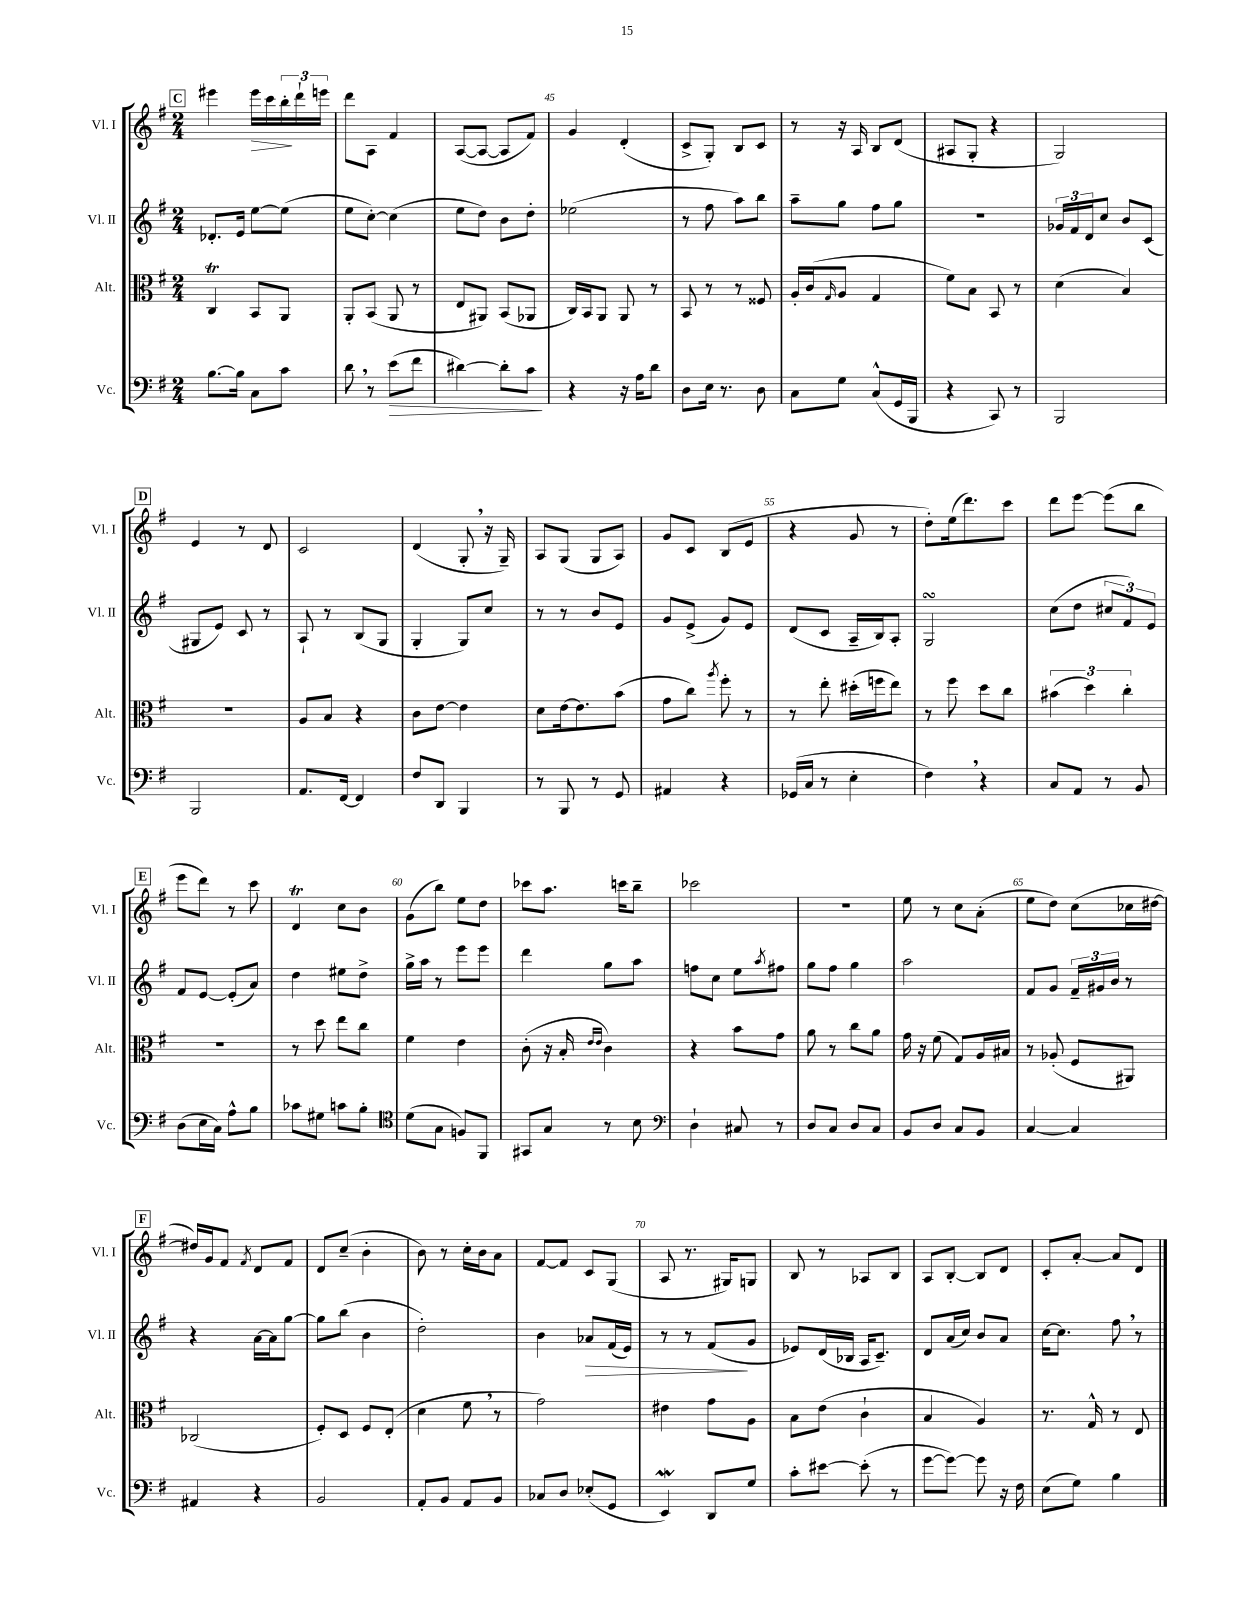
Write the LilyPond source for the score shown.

<<
\new StaffGroup <<
\new Staff = "s0" \with { instrumentName = "Vl. I" shortInstrumentName = "Vl. I" } {
    \clef treble \key g \major \numericTimeSignature \time 2/4
    \mark \markup { \box "C" } eis'''4 eis'''16\> c'''16 \tuplet 3/2 { b''16-.\! d'''16-! e'''16 } |
    d'''8 a8 fis'4 |
    a8~( a8~ a8 fis'8) |
    g'4 d'4-.( |
    c'8-> g8-.) b8 c'8 |
    r8 r16 a16 b8 d'8( |
    ais8 g8-. r4 |
    g2) |
    \mark \markup { \box "D" } e'4 r8 d'8 |
    c'2 |
    d'4( g8-. \breathe r16 g16--) |
    a8 g8( g8 a8) |
    g'8 c'8 b8( e'8 |
    r4 g'8 r8 |
    d''8-.) e''16( d'''8.) c'''8 |
    d'''8 e'''8~ e'''8( b''8 |
    \mark \markup { \box "E" } e'''8 d'''8) r8 c'''8 |
    d'4\trill c''8 b'8 |
    g'8( b''8) e''8 d''8 |
    ces'''8 a''8. c'''16 b''8-- |
    ces'''2 |
    r2 |
    e''8 r8 c''8 a'8-.( |
    e''8 d''8) c''8( ces''16 dis''16~ |
    \mark \markup { \box "F" } dis''16) g'16 fis'8 \acciaccatura { fis'8 } d'8 fis'8 |
    d'8 c''8--( b'4-. |
    b'8) r8 c''16-. b'16 a'8 |
    fis'8~ fis'8 c'8 g8( |
    a8 r8. gis16) g8 |
    b8 r8 aes8 b8 |
    a8 b8~-. b8 d'8 |
    c'8-. a'8~-. a'8 d'8 \bar "|." |
}
\new Staff = "s1" \with { instrumentName = "Vl. II" shortInstrumentName = "Vl. II" } {
    \clef treble \key g \major \numericTimeSignature \time 2/4
    \mark \markup { \box "C" } des'8.-. e'16 e''8~ e''8( |
    e''8 c''8~-.) c''4( |
    e''8 d''8) b'8 d''8-. |
    ees''2( |
    r8 fis''8 a''8) b''8 |
    a''8-- g''8 fis''8 g''8 |
    r2 |
    \tuplet 3/2 { ges'16 fis'16 d'16 } c''8 b'8 c'8( |
    \mark \markup { \box "D" } gis8 e'8) c'8 r8 |
    a8-! r8 b8( g8 |
    g4-. g8) c''8 |
    r8 r8 b'8 e'8 |
    g'8 e'8->( g'8) e'8 |
    d'8( c'8 a16-- b16) a8-. |
    g2\turn |
    c''8( d''8 \tuplet 3/2 { cis''8 fis'8) e'8 } |
    \mark \markup { \box "E" } fis'8 e'8~ e'8-.( a'8) |
    d''4 eis''8 d''8-> |
    g''16-> a''16 r8 e'''8 e'''8 |
    d'''4 g''8 a''8 |
    f''8 c''8 e''8 \acciaccatura { a''8 } fis''8 |
    g''8 fis''8 g''4 |
    a''2 |
    fis'8 g'8 \tuplet 3/2 { fis'16-- gis'16 b'16 } r8 |
    \mark \markup { \box "F" } r4 a'16~ a'16 g''8~ |
    g''8 b''8( b'4 |
    d''2-.) |
    b'4 aes'8\> fis'16( e'16) |
    r8 r8 fis'8\!( g'8 |
    ees'8) d'16( bes16 a16 c'8.--) |
    d'8 a'16( c''16) b'8 a'8 |
    c''16~ c''8. fis''8 \breathe r8 \bar "|." |
}
\new Staff = "s2" \with { instrumentName = "Alt." shortInstrumentName = "Alt." } {
    \clef alto \key g \major \numericTimeSignature \time 2/4
    \mark \markup { \box "C" } c4\trill b,8 a,8 |
    a,8-. b,8( a,8 r8 |
    e8 ais,8) b,8( aes,8 |
    c16) b,16 a,8 a,8 r8 |
    b,8 r8 r8 fisis8 |
    a16-. c'16( \grace { g16 } a8 g4 |
    fis'8) b8 b,8 r8 |
    d'4( b4) |
    \mark \markup { \box "D" } r2 |
    a8 b8 r4 |
    c'8 e'8~ e'4 |
    d'8 e'16~ e'8. b'8( |
    g'8 c''8) \acciaccatura { a''8 } fis''8-. r8 |
    r8 e''8-. dis''16-.( f''16 e''8) |
    r8 fis''8 d''8 c''8 |
    \tuplet 3/2 { bis'4( d''4) c''4-. } |
    \mark \markup { \box "E" } r2 |
    r8 d''8 e''8 c''8 |
    fis'4 e'4 |
    c'8-.( r16 b16-. \grace { e'16 e'16 } c'4) |
    r4 b'8 g'8 |
    a'8 r8 c''8 a'8 |
    g'16 r16 fis'8( g8) a16 bis16 |
    r8 aes8-.( fis8 ais,8) |
    \mark \markup { \box "F" } ces2( |
    fis8-.) d8 fis8 e8-.( |
    d'4 fis'8 \breathe r8 |
    g'2) |
    eis'4 g'8 a8 |
    b8 e'8( c'4-! |
    b4 a4) |
    r8. g16-^ r8 e8 \bar "|." |
}
\new Staff = "s3" \with { instrumentName = "Vc." shortInstrumentName = "Vc." } {
    \clef bass \key g \major \numericTimeSignature \time 2/4
    \mark \markup { \box "C" } b8.~ b16 c8 c'8 |
    d'8 \breathe r8 e'8\>( fis'8 |
    dis'4~) dis'8-. c'8\! |
    r4 r16 a16 d'8 |
    d8 e16 r8. d8 |
    c8 g8 c8-^( g,16 b,,16 |
    r4 c,8) r8 |
    b,,2 |
    \mark \markup { \box "D" } b,,2 |
    a,8. fis,16~ fis,4 |
    fis8 d,8 b,,4 |
    r8 b,,8 r8 g,8 |
    ais,4 r4 |
    ges,16( c16 r8 e4-. |
    fis4) \breathe r4 |
    c8 a,8 r8 b,8 |
    \mark \markup { \box "E" } d8( e16 c16) a8-^ b8 |
    ces'8 gis8 c'8 b8-. |
    \clef tenor d'8( g8 f8) fis,8 |
    gis,8 g8 r8 b8 |
    \clef bass d4-! cis8 r8 |
    d8 c8 d8 c8 |
    b,8 d8 c8 b,8 |
    c4~ c4 |
    \mark \markup { \box "F" } ais,4 r4 |
    b,2 |
    a,8-. b,8 a,8 b,8 |
    ces8 d8 ees8-.( g,8 |
    e,4\mordent) d,8 g8 |
    c'8-. eis'8~ eis'8-.( r8 |
    g'8~ g'8~) g'8 r16 fis16 |
    e8( g8) b4 \bar "|." |
}
>>
>>
\layout { \context { \Score currentBarNumber = #42 \override BarNumber.break-visibility = ##(#f #t #t) barNumberVisibility = #(every-nth-bar-number-visible 5) } }
